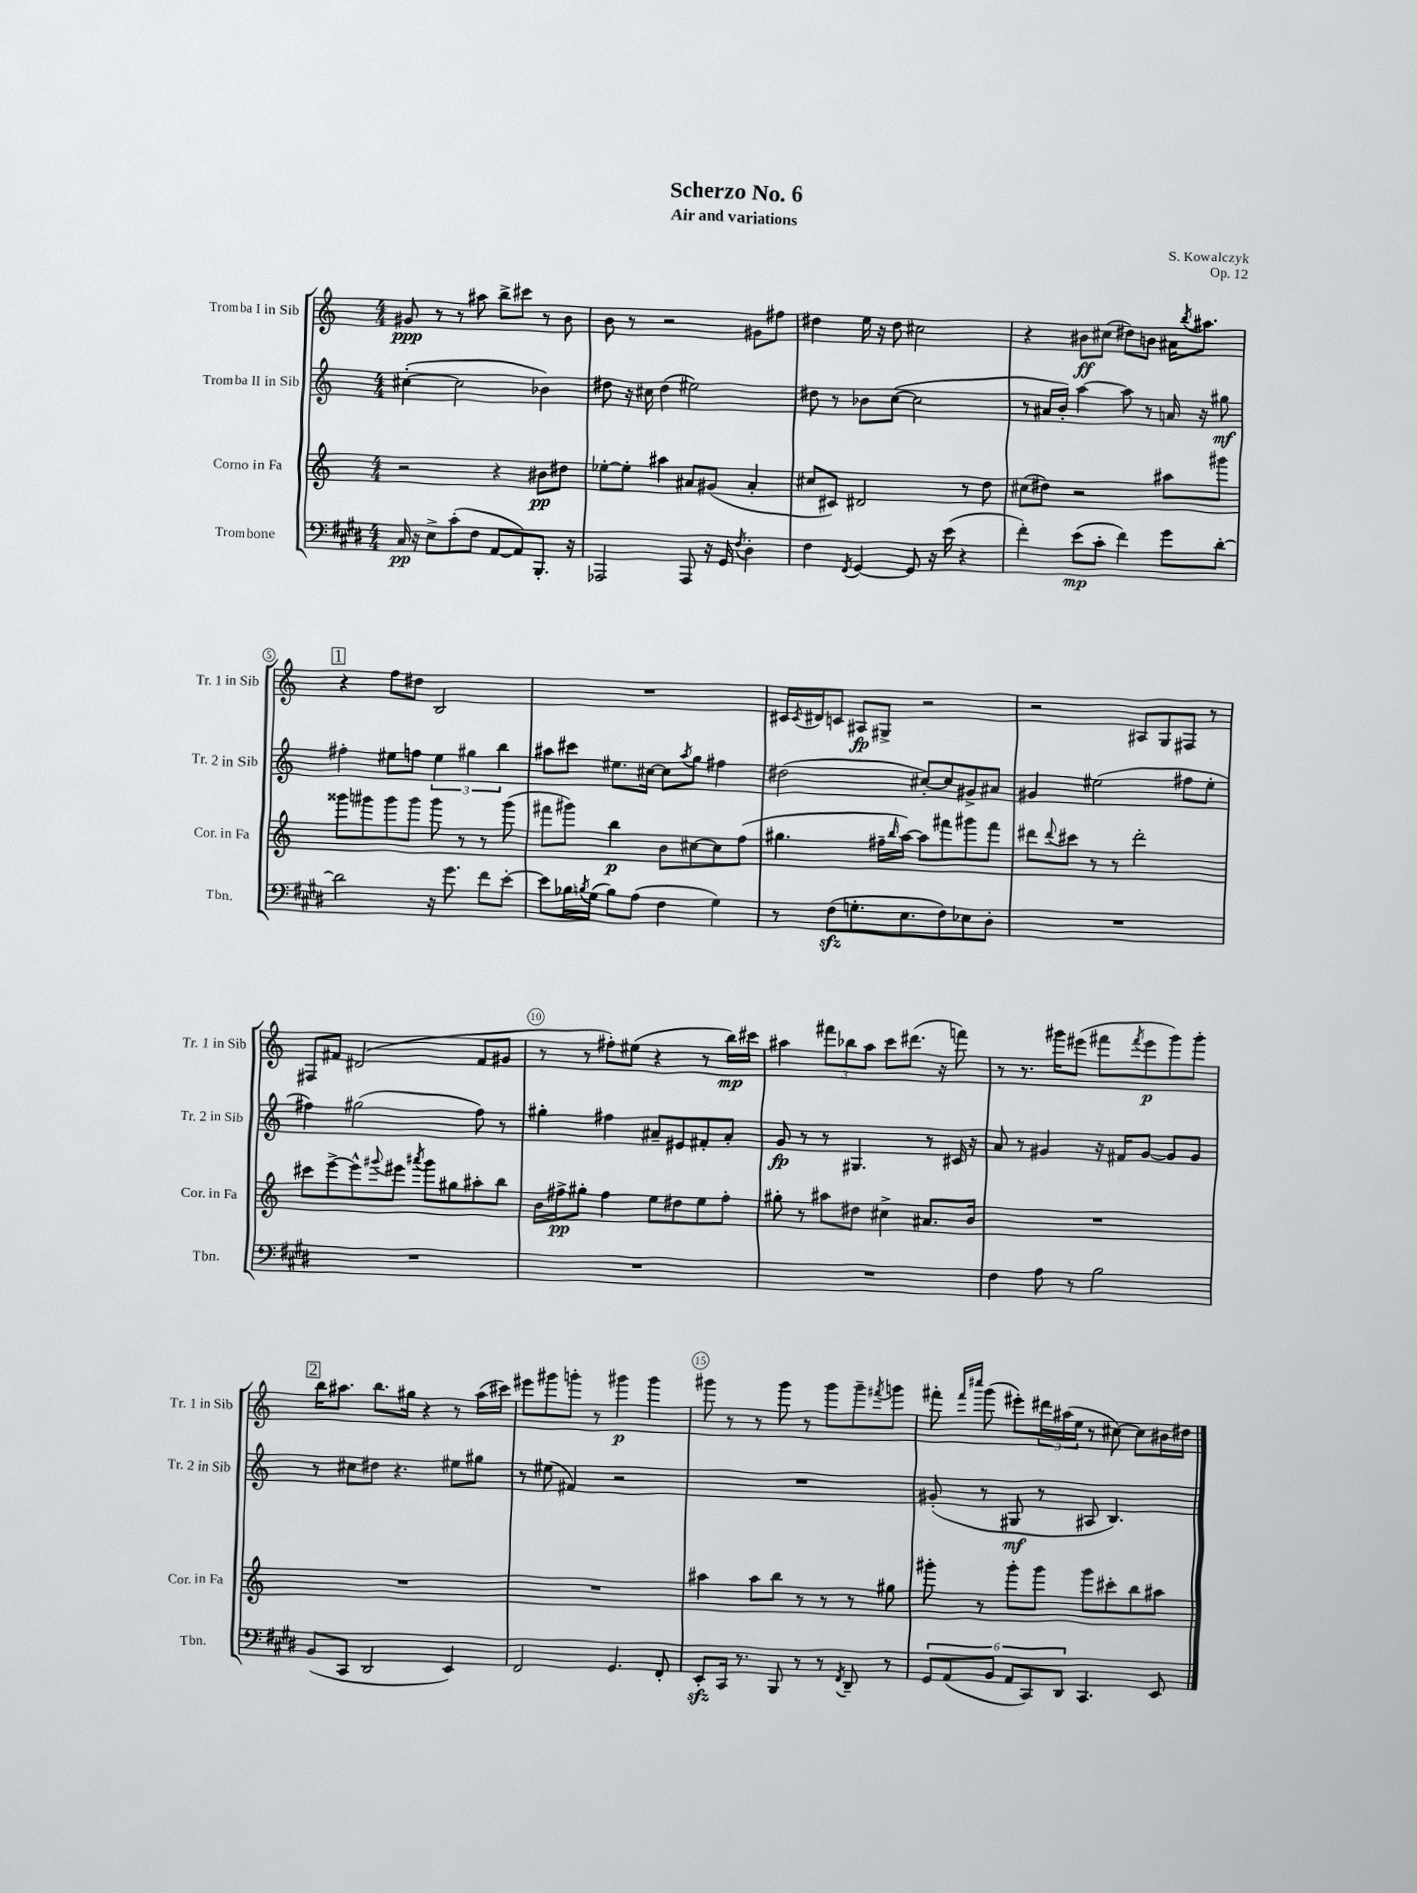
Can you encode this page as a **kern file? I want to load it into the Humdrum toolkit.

**kern	**dynam	**kern	**dynam	**kern	**dynam	**kern	**dynam
*part4	*part4	*part3	*part3	*part2	*part2	*part1	*part1
*staff4	*staff4	*staff3	*staff3	*staff2	*staff2	*staff1	*staff1
*I"Trombone	*	*I"Corno in Fa	*	*I"Tromba II in Sib	*	*I"Tromba I in Sib	*
*I'Tbn.	*	*I'Cor. in Fa	*	*I'Tr. 2 in Sib	*	*I'Tr. 1 in Sib	*
*clefF4	*	*clefG2	*	*clefG2	*	*clefG2	*
*k[f#c#g#d#]	*	*k[]	*	*k[]	*	*k[]	*
*M4/4	*	*M4/4	*	*M4/4	*	*M4/4	*
=1	=1	=1	=1	=1	=1	=1	=1
16C#/	pp	2r	.	([4cc#X'\	.	8g#X/	ppp
16r	.	.	.	.	.	.	.
8E^\L	.	.	.	.	.	8r	.
(8c#'\	.	.	.	2cc#\]	.	8r	.
8F#\J	.	.	.	.	.	8aa#X\	.
[8AA/L	.	4r	.	.	.	8bb^\L	.
8AA/])	.	.	.	.	.	8ccc#X\J	.
8.BBB'/J	.	8b#X\L	pp	4b-X\)	.	8r	.
.	.	8dd#X\J	.	.	.	8b\	.
16r	.	.	.	.	.	.	.
=2	=2	=2	=2	=2	=2	=2	=2
2AAA-X/	.	[8ee-X'\L	.	8dd#X\	.	8b\	.
.	.	8ee-'\J]	.	16r	.	8r	.
.	.	.	.	16cc#X\	.	.	.
.	.	4aa#X\	.	(4dd#\	.	2r	.
8AAA-/	.	8a#X/L	.	2ee#X\)	.	.	.
16r	.	(8g#X/J	.	.	.	.	.
16GG#/	.	.	.	.	.	.	.
8qF#/	.	.	.	.	.	.	.
4D#'\	.	4a#'/	.	.	.	8g#X\L	.
.	.	.	.	.	.	8ff#X\J	.
=3	=3	=3	=3	=3	=3	=3	=3
4F#\	.	8cc#X/L	.	8dd#X\	.	4dd#X\	.
.	.	8c#X/J)	.	8r	.	.	.
8qFF#/	.	.	.	.	.	.	.
[4GG#/	.	2d#X/	.	8b-X\L	.	16ee\	.
.	.	.	.	.	.	16r	.
.	.	.	.	([8cc\J	.	8dd#\	.
8GG#/]	.	.	.	2cc\]	.	2cc#X\	.
16r	.	.	.	.	.	.	.
(16e\	.	.	.	.	.	.	.
4r	.	8r	.	.	.	.	.
.	.	8dd\	.	.	.	.	.
=4	=4	=4	=4	=4	=4	=4	=4
4f#'\)	.	(8cc#X\L	.	8r	.	4r	.
.	.	8dd#X\J)	.	16a#X/LL	.	.	.
.	.	.	.	16b'/JJ)	.	.	.
(8e\L	mp	2r	.	[4aa\	.	8b#X\L	ff
8c#'\J	.	.	.	.	.	(8cc#X\J	.
4f#\)	.	.	.	8aa\]	.	8dd#X\L)	.
.	.	.	.	8r	.	8bn\J	.
8g#\L	.	8aa#X\L	.	16an/	.	16a#X\KL	.
.	.	.	.	.	.	8qbb/	.
.	.	.	.	16r	.	8.aa#X\J	.
[8d#'\J	.	8ggg#X\J	.	8gg#X\	mf	.	.
!!LO:LB:g=z
!!LO:REH:place=s1:t=1
=5	=5	=5	=5	=5	=5	=5	=5
2d#\]	.	8ggg##X\L	.	4ff#X'\	.	4r	.
.	.	8ggg#X\	.	.	.	.	.
.	.	8ggg#\	.	8ee#X\L	.	8ff\L	.
.	.	8ggg#\J	.	8ffn\J	.	8dd#X\J	.
16r	.	8ggg#\	.	6ee#\	.	2B/	.
8.g#\	.	.	.	.	.	.	.
.	.	8r	.	.	.	.	.
.	.	.	.	6gg#X\	.	.	.
8f#\L	.	8r	.	.	.	.	.
.	.	.	.	6bb\	.	.	.
[8e'\J	.	(8ggg#\	.	.	.	.	.
=6	=6	=6	=6	=6	=6	=6	=6
8e\L]	.	8fff#X\L	.	8aa#X\L	.	1r	.
16B-X\L	.	8ggg#X\J)	.	8ccc#X\J	.	.	.
8qBn/	.	.	.	.	.	.	.
(16G#\JJ	.	.	.	.	.	.	.
8B\L)	.	4bb\	p	8.ee#X\L	.	.	.
(8A\J	.	.	.	.	.	.	.
.	.	.	.	[16cc#X\Jk	.	.	.
4F#\	.	8b\L	.	8cc#\L]	.	.	.
.	.	.	.	8qaa#/	.	.	.
.	.	[8cc#X\	.	8gg\J	.	.	.
4G#\)	.	8cc#\]	.	4ff#X\	.	.	.
.	.	(8ff\J	.	.	.	.	.
=7	=7	=7	=7	=7	=7	=7	=7
8r	.	4.gg#X\	.	(2dd#X\	.	16c#X/LL	.
.	.	.	.	.	.	8qc#/	.
.	.	.	.	.	.	16d#X/J	.
(8F#zz\L	.	.	.	.	.	8cn/J	.
8.Gn'\	.	.	.	.	.	8A#X/L	fp
.	.	16ff#X~\LL	.	.	.	8G#X^/J	.
.	.	16qqbb/	.	.	.	.	.
8.E\	.	[16aa\JJ)	.	.	.	.	.
.	.	8aa\L]	.	[8cc#X'/L)	.	2r	.
8F#\)	.	8fff#X\	.	8cc#/]	.	.	.
8E-X\	.	8ggg#X\	.	8g#X^/	.	.	.
8D#'\J	.	8fff#\J	.	8a#X/J	.	.	.
=8	=8	=8	=8	=8	=8	=8	=8
1r	.	8ddd#X\L	.	4g#X/	.	2r	.
.	.	8qqddd#/	.	.	.	.	.
.	.	8ccc#X\J	.	.	.	.	.
.	.	8r	.	(2ee#X\	.	.	.
.	.	8r	.	.	.	.	.
.	.	2ddd#'\	.	.	.	8A#X/L	.
.	.	.	.	.	.	8G/	.
.	.	.	.	8ff#X\L	.	8F#X/J	.
.	.	.	.	8ee#'\J	.	8r	.
!!LO:LB:g=z
=9	=9	=9	=9	=9	=9	=9	=9
1r	.	8ccc#X\L	.	4ff#X\)	.	8F#X/L	.
.	.	[8eee^\	.	.	.	8f#X/J	.
.	.	8eee^^\]	.	(2gg#X\	.	(2d#X/	.
.	.	8qqggg#X/	.	.	.	.	.
.	.	8eee#X\J	.	.	.	.	.
.	.	8qaaa#X/	.	.	.	.	.
.	.	8ggg#\L	.	.	.	.	.
.	.	8gg#X\	.	.	.	.	.
.	.	8aa#X'\	.	8ff#\)	.	8f#/L	.
.	.	8bb\J	.	8r	.	8g#X/J	.
=10	=10	=10	=10	=10	=10	=10	=10
1r	.	16b\LL	.	4gg#X'\	.	8r	.
.	.	16ff#X^\J	pp	.	.	.	.
.	.	8gg#X'\J	.	.	.	8r	.
.	.	4ff#\	.	4ff#X\	.	8ff#X'\L)	.
.	.	.	.	.	.	(8ee#X\J	.
.	.	8ee\L	.	8a#X~/L	.	4r	.
.	.	8dd#X\	.	8e#X/	.	.	.
.	.	8ee\	.	8f#X'/	.	8r	.
.	.	8ff#'\J	.	8a#'/J	.	16bb\LL)	mp
.	.	.	.	.	.	16ccc#X\JJ	.
=11	=11	=11	=11	=11	=11	=11	=11
1r	.	8gg#X'\	.	8g/	fp	4aa#X\	.
.	.	8r	.	8r	.	.	.
.	.	8aa#X\L	.	8r	.	12fff#X\L	.
.	.	.	.	.	.	12bb-X\	.
.	.	8dd#X\J	.	4.G#X/	.	.	.
.	.	.	.	.	.	12aa#\J	.
.	.	4cc#X^\	.	.	.	8ccc\L	.
.	.	.	.	.	.	(8.ddd#X\J	.
.	.	8.a#X/L	.	8r	.	.	.
.	.	.	.	.	.	16r	.
.	.	.	.	16c#X/	.	8fffn\)	.
.	.	16b/Jk	.	16r	.	.	.
=12	=12	=12	=12	=12	=12	=12	=12
4F#\	.	1r	.	8a/	.	8r	.
.	.	.	.	8r	.	8.r	.
8A\	.	.	.	4g#X/	.	.	.
.	.	.	.	.	.	16ggg#X\KL	.
8r	.	.	.	.	.	(8eee#X\J	.
2B\	.	.	.	16r	.	8fff#X\L	.
.	.	.	.	16f#X/KL	.	.	.
.	.	.	.	.	.	8qfff#/	.
.	.	.	.	[8g#/J	.	8eee#\	p
.	.	.	.	8g#/L]	.	8ggg#\)	.
.	.	.	.	8g#/J	.	8ggg#'\J	.
!!LO:LB:g=z
!!LO:REH:place=s1:t=2
=13	=13	=13	=13	=13	=13	=13	=13
(8BB/L	.	1r	.	8r	.	16bb\KL	.
.	.	.	.	.	.	8.aa#X\J	.
8CC#/J	.	.	.	8cc#X\L	.	.	.
2DD#/	.	.	.	8dd#X\J	.	8.bb\L	.
.	.	.	.	4.r	.	.	.
.	.	.	.	.	.	16gg#X\Jk	.
.	.	.	.	.	.	4r	.
4EE/)	.	.	.	8ee#X\L	.	8r	.
.	.	.	.	8gg#X\J	.	(16aa#\LL	.
.	.	.	.	.	.	16ccc#X\JJ)	.
=14	=14	=14	=14	=14	=14	=14	=14
2FF#/	.	1r	.	8r	.	8eee#X\L	.
.	.	.	.	(8ee#X\	.	8ggg#X\	.
.	.	.	.	4f#X/)	.	8gggn'\J	.
.	.	.	.	.	.	8r	.
4.GG#/	.	.	.	2r	.	4ggg#X\	p
.	.	.	.	.	.	4ggg#\	.
8FF#'/	.	.	.	.	.	.	.
=15	=15	=15	=15	=15	=15	=15	=15
8EEzz'/L	.	4aa#X\	.	1r	.	8ggg#X\	.
16CC#/Jk	.	.	.	.	.	8r	.
8.r	.	.	.	.	.	.	.
.	.	8aa#\L	.	.	.	8r	.
8BBB/	.	8bb\J	.	.	.	8ggg#\	.
8r	.	8r	.	.	.	8r	.
8r	.	8r	.	.	.	8ggg#\L	.
8qFF#/	.	.	.	.	.	.	.
8DD#~/	.	8r	.	.	.	8ggg#~\	.
.	.	.	.	.	.	8qfff#X/	.
8r	.	8gg#X\	.	.	.	8gggn\J	.
=16	=16	=16	=16	=16	=16	=16	=16
12GG#/L	.	8ggg#X'\	.	(8g#X'/	.	8fff#X'\	.
(12AA/	.	.	.	.	.	.	.
.	.	.	.	.	.	16qqfff#/LL	.
.	.	.	.	.	.	16qqcccc#X/JJ	.
.	.	8r	.	8r	.	(8ggg\	.
12BB/J	.	.	.	.	.	.	.
12AA/L	.	8ggg#'\L	.	8G#X/	mf	8eee#X'\L)	.
12CC#/)	.	.	.	.	.	.	.
.	.	8ggg#\J	.	8r	.	24ddd#X\L	.
12DD#/J	.	.	.	.	.	(24aa#X\	.
.	.	.	.	.	.	24ee\JJ	.
4.CC#/	.	8ggg#\L	.	8A#X/	.	8r	.
.	.	8ccc#X'\	.	4.B/)	.	[8cc#X\)	.
.	.	8bb\	.	.	.	8cc#\L]	.
8EE/	.	8aa#X\J	.	.	.	16b#X\L	.
.	.	.	.	.	.	16dd#X\JJ	.
==	==	==	==	==	==	==	==
*-	*-	*-	*-	*-	*-	*-	*-
